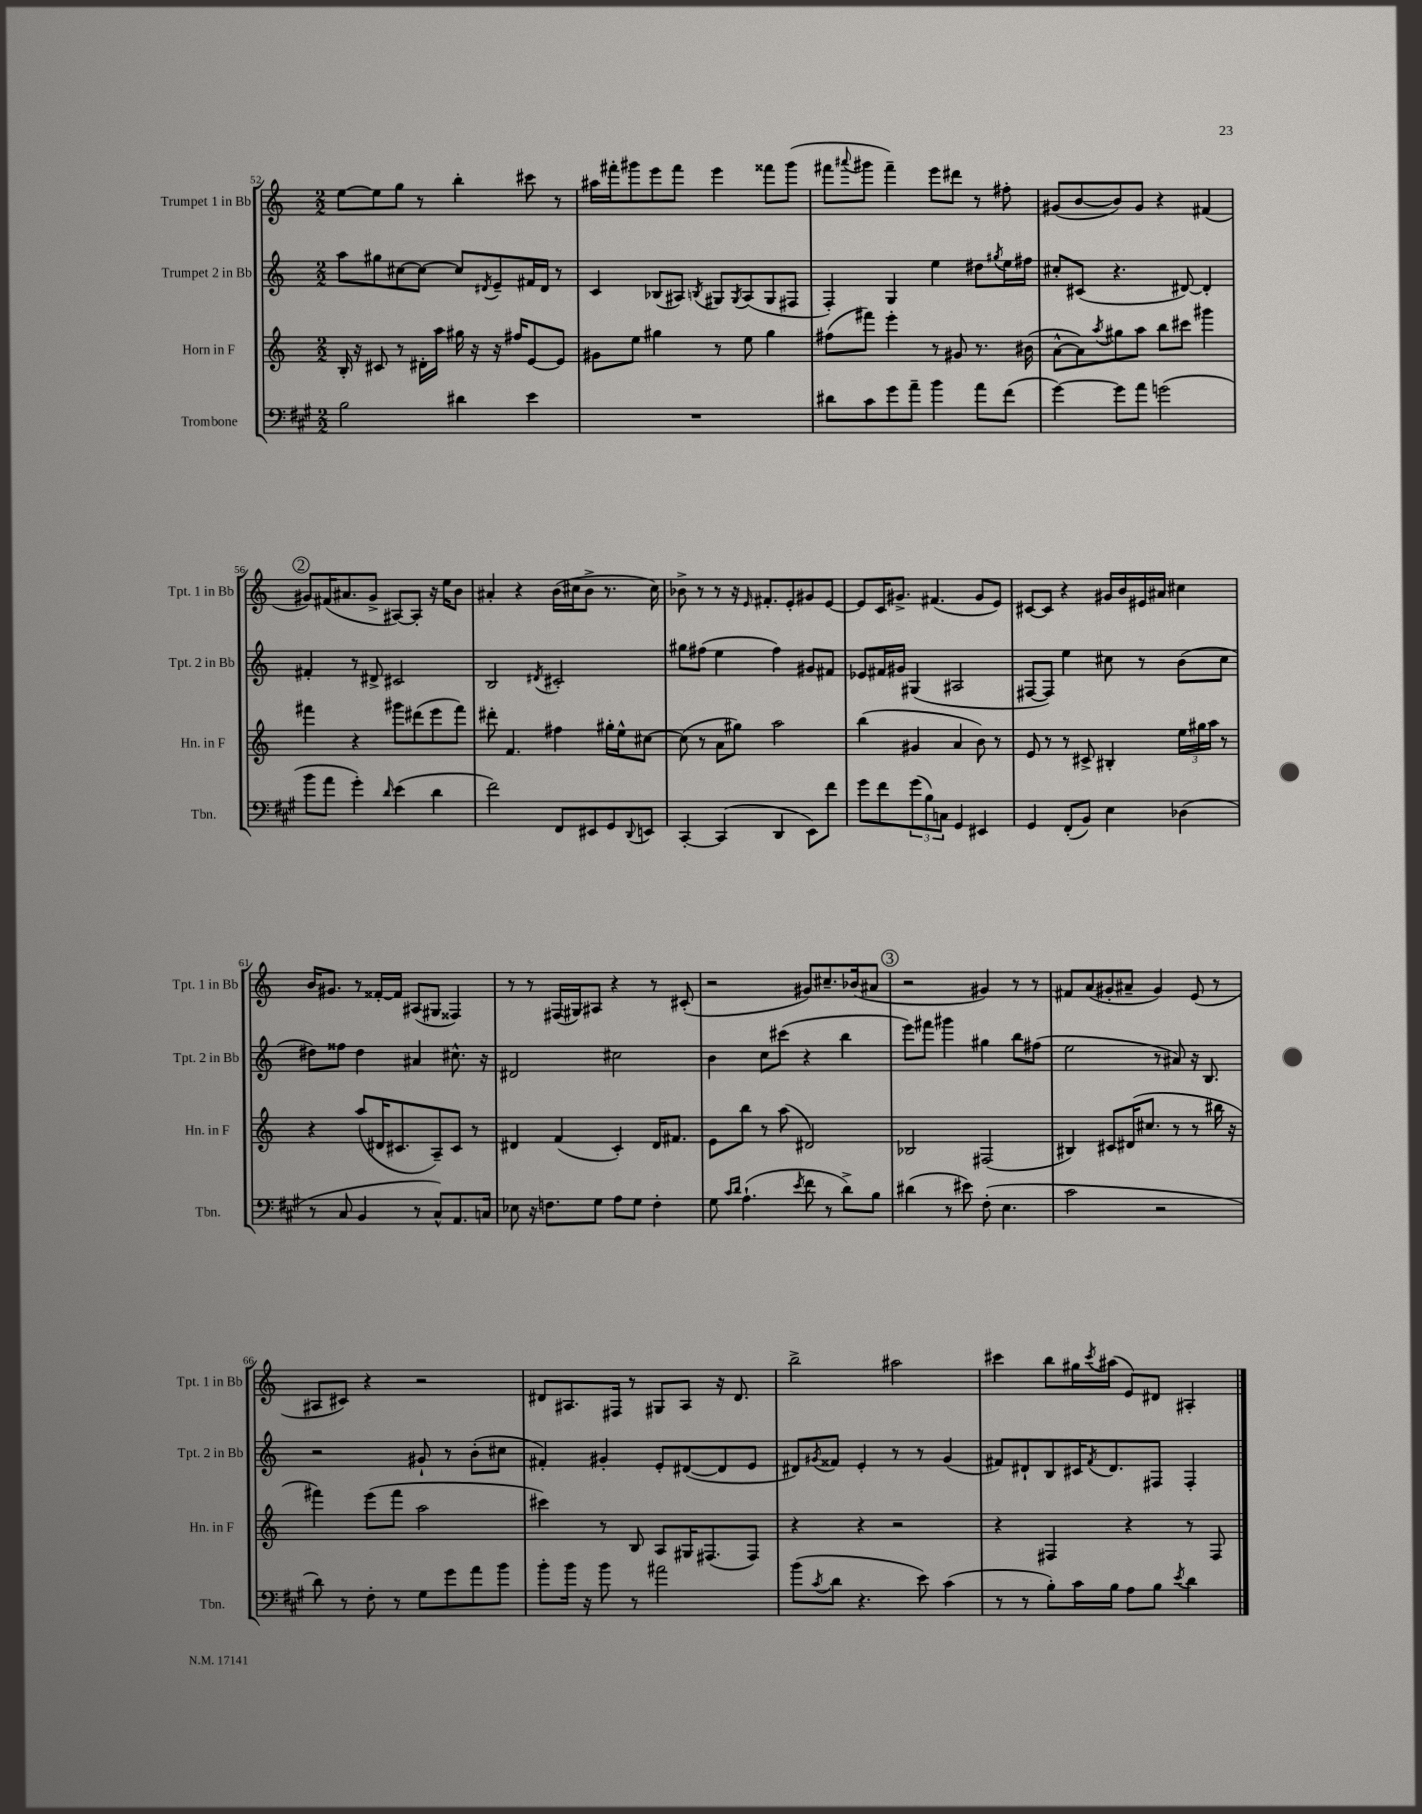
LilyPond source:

<<
\new StaffGroup <<
\new Staff = "s0" \with { instrumentName = "Trumpet 1 in Bb" shortInstrumentName = "Tpt. 1 in Bb" } {
    \clef treble \key c \major \numericTimeSignature \time 2/2
    e''8~ e''8 g''8 r8 b''4-. cis'''8 r8 |
    ais''16 fis'''16-. gis'''8 e'''8 fis'''8 e'''4 fisis'''8 gis'''8( |
    fis'''8 \appoggiatura { ais'''8 } gis'''8 fis'''4--) e'''8 dis'''8 r8 fis''8-. |
    gis'8( b'8~ b'8) gis'8 r4 fis'4( |
    \mark \markup { \circle "2" } gis'8) fis'16( ais'8. gis'8-> ais8~) ais8-. r16 e''16 b'8 |
    ais'4-. r4 b'16( cis''16 b'8-> r8. cis''16) |
    bes'8-> r8 r8 r16 \grace { e'16 } fis'8.-. e'8-. gis'8 e'8~ |
    e'8 c'16 gis'8.-> fis'4.( gis'8 e'8) |
    cis'8~ cis'8 r4 gis'16 b'16 eis'16 ais'16 cis''4 |
    b'16 gis'8. r8 fisis'16~-. fisis'16 ais8( gis8 fisis4) |
    r8 r8 fis16( gis16) ais8 r4 r8 cis'8-.( |
    r2 gis'8) cis''8.-- bes'16( ais'8 |
    \mark \markup { \circle "3" } r2 gis'4) r8 r8 |
    fis'8 a'8( gis'8-. ais'8-- gis'4) e'8( r8 |
    ais8 cis'8) r4 r2 |
    dis'8 ais8. fis16 r8 gis8 ais8 r16 dis'8. |
    b''2-> ais''2 |
    cis'''4 b''8 gis''16 \acciaccatura { cis'''8 } ais''16( e'8) dis'8 ais4-. \bar "|." |
}
\new Staff = "s1" \with { instrumentName = "Trumpet 2 in Bb" shortInstrumentName = "Tpt. 2 in Bb" } {
    \clef treble \key c \major \numericTimeSignature \time 2/2
    a''8 gis''8 cis''8~ cis''8~ cis''8 \acciaccatura { dis'8 } e'8-- fis'16 dis'16 r8 |
    c'4 bes8( ais8) \acciaccatura { b8 } gis8 \acciaccatura { gis8 } ais8( gis8 fis8 |
    f4-.) g4 e''4 dis''8 \acciaccatura { gis''8 } e''16 fis''16 |
    cis''8-. cis'8( r4. dis'8~) dis'4-. |
    \mark \markup { \circle "2" } fis'4-. r8 dis'8-> cis'2 |
    b2 \acciaccatura { dis'8 } cis'2-. |
    gis''8 fis''8( e''4 fis''4) gis'8 fis'8 |
    ees'8 fis'16 gis'16 gis4( ais2 |
    fis8~ fis8) e''4 cis''8 r8 b'8( cis''8 |
    dis''8) fisis''8 dis''4 ais'4 cis''8.-^ r16 |
    dis'2 cis''2 |
    b'4 c''8 cis'''8( r4 b''4 |
    \mark \markup { \circle "3" } e'''8) fis'''8 gis'''4 gis''4 b''8 fis''8( |
    e''2 r8 ais'8) r16 b8. |
    r2 gis'8-! r8 b'8-.( cis''8 |
    fis'4-.) gis'4-. e'8-. dis'8~( dis'8 e'8 |
    dis'8) \acciaccatura { gis'8 } fisis'8 e'4-. r8 r8 gis'4( |
    fis'8) dis'8-! b8 cis'16 \acciaccatura { fis'8 } dis'8. fis8 fis4-. \bar "|." |
}
\new Staff = "s2" \with { instrumentName = "Horn in F" shortInstrumentName = "Hn. in F" } {
    \clef treble \key c \major \numericTimeSignature \time 2/2
    b16-. r16 cis'8 r8 dis'16-. a''16 gis''16 r16 r16 fis''16 e'8~ e'8 |
    gis'8 e''8 gis''4 r8 e''8 gis''4 |
    fis''8( fis'''8) e'''4-. r8 gis'8 r8. bis'16( |
    a'8~-^ a'8) \acciaccatura { a''8 } gis''8 a''8 b''8 cis'''8 gis'''4 |
    \mark \markup { \circle "2" } fis'''4 r4 gis'''8 dis'''8( e'''8 fis'''8) |
    dis'''8-. f'4. fis''4 gis''16-. e''16-^ cis''8~ |
    cis''8( r8 a'8 gis''8) a''2 |
    b''4( gis'4 a'4 b'8) r8 |
    e'8 r8 r8 cis'8-> bis4-. \tuplet 3/2 { e''16 gis''16 a''16 } r8 |
    r4 a''8( dis'16 cis'8. a8--) cis'8 r8 |
    dis'4 f'4( c'4-.) dis'16 fis'8. |
    e'8 b''8 r8 a''8( dis'2) |
    \mark \markup { \circle "3" } bes2 fis2( |
    bis4) cis'8 dis'16( cis''8. r8 r8 bis''16 r16 |
    fis'''4) e'''8( fis'''8 a''2 |
    cis'''4) r8 b8 a8 gis16 fis8.( fis8) |
    r4 r4 r2 |
    r4 fis4 r4 r8 fis8 \bar "|." |
}
\new Staff = "s3" \with { instrumentName = "Trombone" shortInstrumentName = "Tbn." } {
    \clef bass \key a \major \numericTimeSignature \time 2/2
    b2 dis'4 e'4 |
    R1 |
    dis'8 cis'8 gis'8 a'8-- b'4 a'8 fis'8( |
    gis'4~) gis'8 a'8 g'2( |
    \mark \markup { \circle "2" } b'8 a'8 gis'4-.) \grace { d'16 } e'4( d'4 |
    fis'2) fis,8 eis,8 gis,8 \appoggiatura { d,8 } e,8 |
    cis,4~-. cis,4( d,4 e,8) fis'8 |
    gis'8 fis'8 \tuplet 3/2 { gis'8( b8) c8 } gis,4 eis,4 |
    gis,4 fis,8-.( b,8) e4 des4( |
    r8 cis8 b,4 r8 cis8-^) a,8. c16 |
    ees8 r16 f8. gis8 a8 gis8 f4-. |
    gis8 \grace { cis'16 d'16 } a4.-!( \acciaccatura { e'8 } fis'8 r8 d'8->) b8 |
    \mark \markup { \circle "3" } dis'4( r8 eis'8) fis8-.( e4. |
    cis'2 r2 |
    d'8) r8 fis8-. r8 gis8 gis'8 a'8 b'8 |
    b'8-. b'16 r16 b'8 r8 ais'2 |
    b'8( \acciaccatura { cis'8 } d'8 r4. e'8) cis'4( |
    r8 r8 b8-.) cis'16 b16 a8 b8 \acciaccatura { e'8 } d'4 \bar "|." |
}
>>
>>
\layout { \context { \Score currentBarNumber = #52 } }
